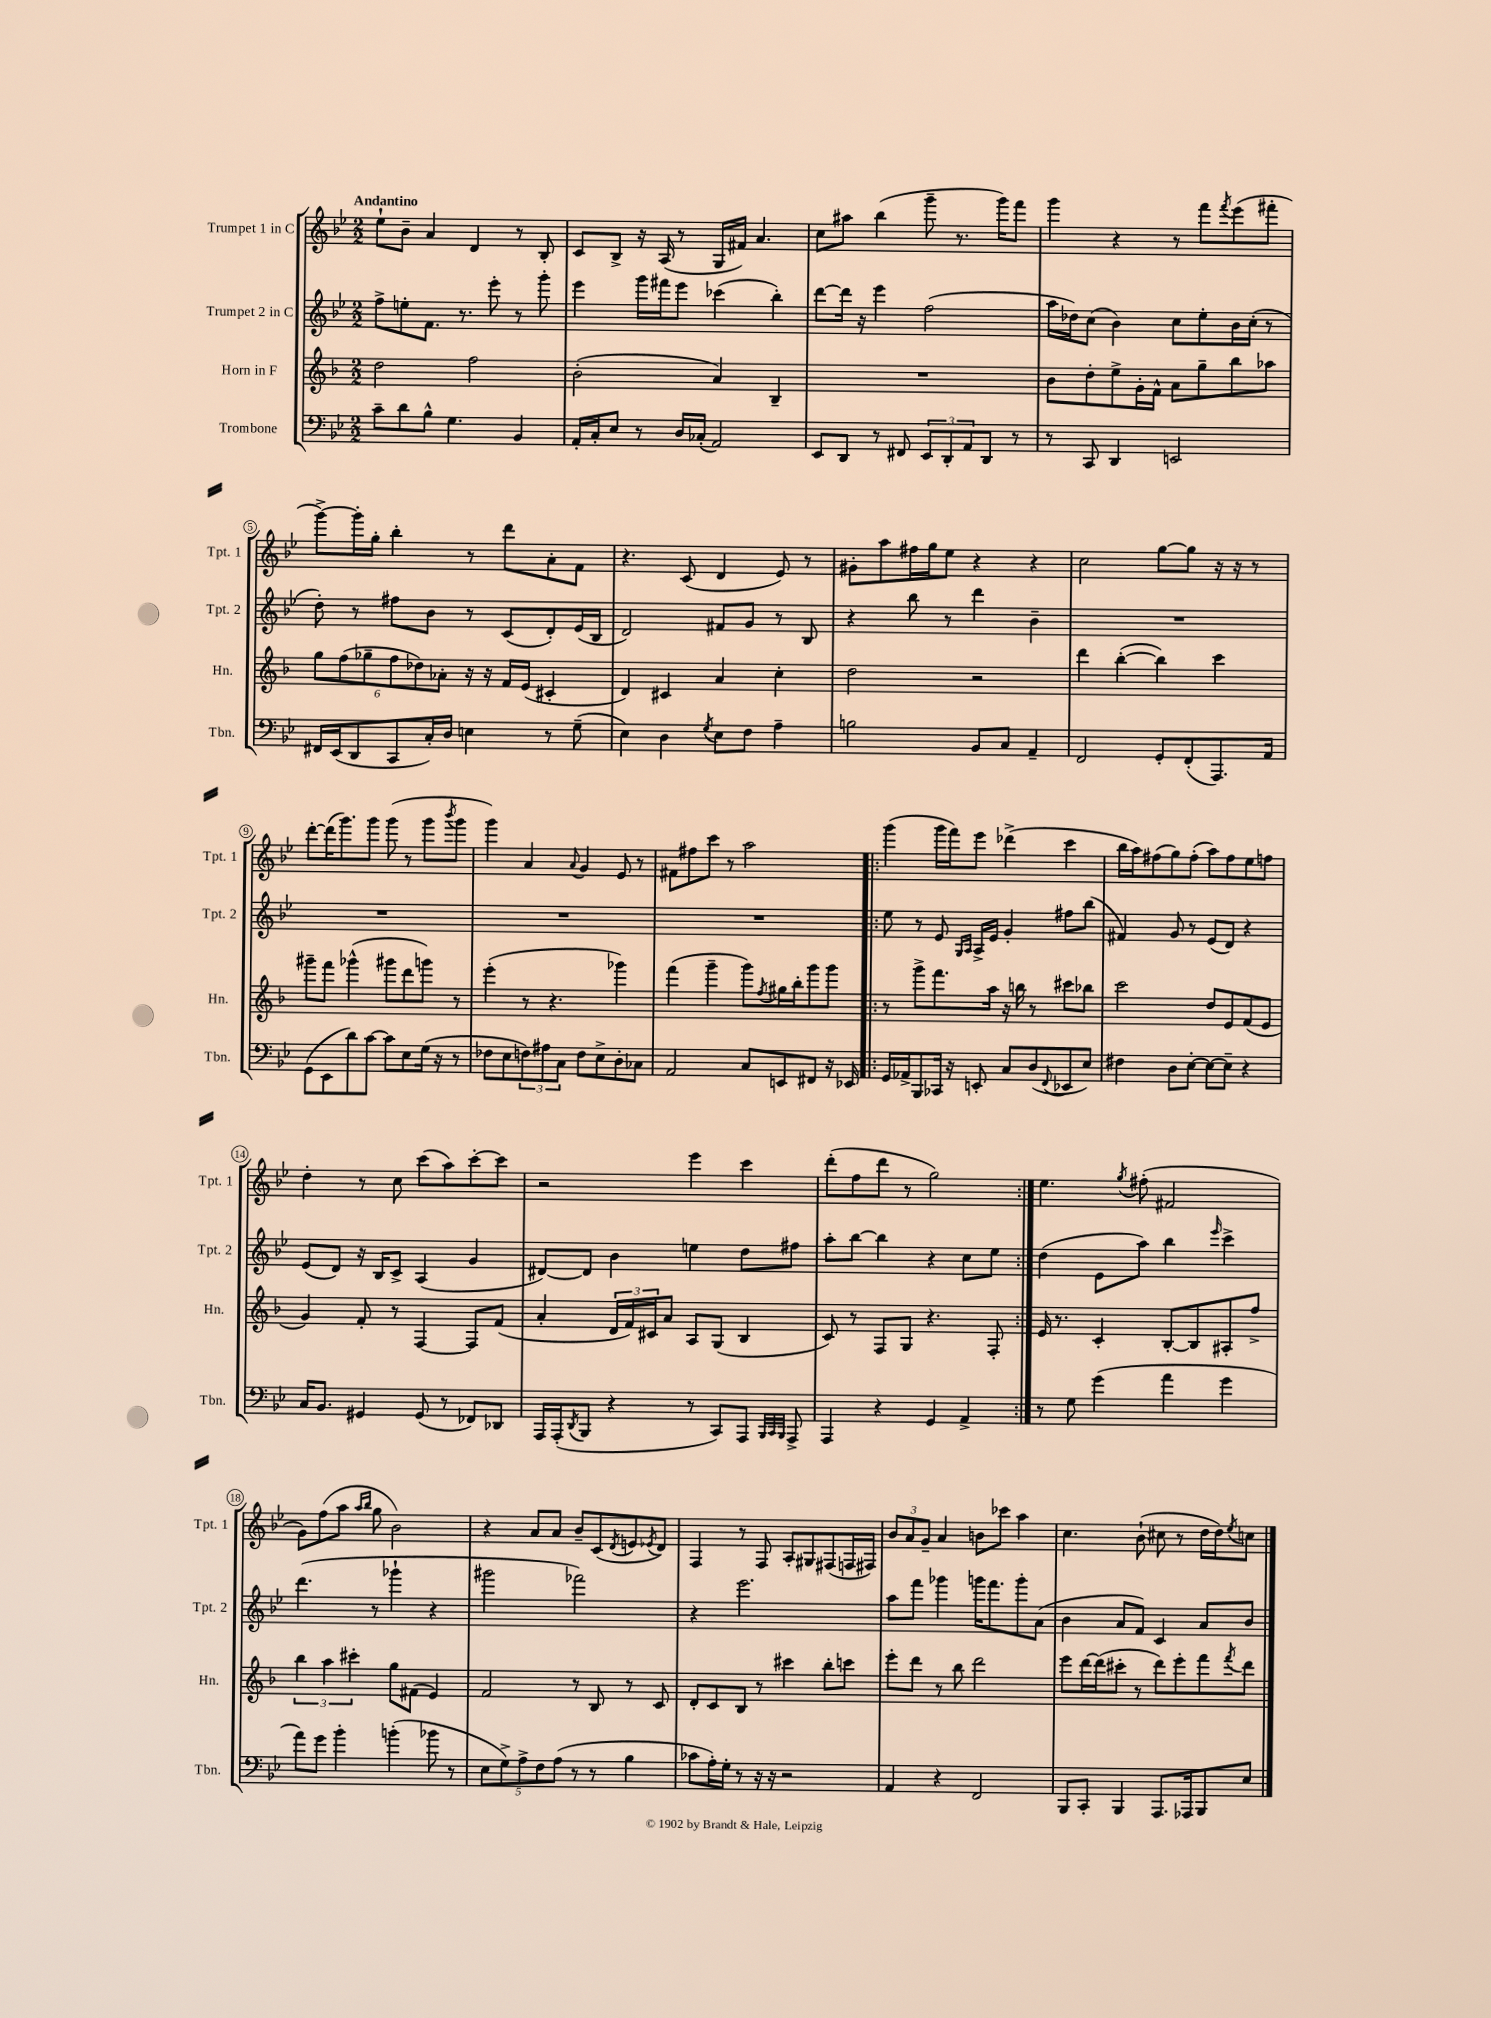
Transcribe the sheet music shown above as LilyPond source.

<<
\new StaffGroup <<
\new Staff = "s0" \with { instrumentName = "Trumpet 1 in C" shortInstrumentName = "Tpt. 1" } {
    \clef treble \key bes \major \numericTimeSignature \time 2/2 \tempo "Andantino"
    ees''8-! bes'8-- a'4 d'4 r8 bes8-. |
    c'8 bes8-> r16 a16( r8 g16 fis'16) a'4. |
    c''8 ais''8 bes''4( g'''8-- r8. g'''16) f'''8 |
    g'''4 r4 r8 f'''8 \acciaccatura { f'''8 } ees'''8( fis'''8-. |
    g'''8~->) g'''16-. g''16-. bes''4-. r8 d'''8 a'8-. f'8 |
    r4. c'8( d'4 ees'8) r8 |
    gis'8-. a''8 fis''16 g''16 ees''8 r4 r4 |
    c''2 g''8~ g''8 r16 r16 r8 |
    d'''8~-. d'''16( g'''8.) g'''8 g'''8( r8 g'''8 \acciaccatura { bes'''8 } g'''8 |
    g'''4) a'4 \appoggiatura { a'8 } g'4 ees'8 r8 |
    fis'8 fis''8 c'''8 r8 a''2 |
    \repeat volta 2 { g'''4( g'''16 f'''16) ees'''8 des'''4->( c'''4 |
    bes''16 a''16) fis''8( g''8) fis''8-.( a''8) fis''8 ees''8 f''8 |
    d''4-. r8 c''8 c'''8( a''8) c'''8~-. c'''8 |
    r2 ees'''4 c'''4 |
    d'''8-.( f''8 d'''8 r8 g''2) | }
    ees''4. \acciaccatura { g''8 } fis''8-.( fis'2 |
    g'8) f''8( a''8 \grace { a''16 bes''16 } g''8 bes'2) |
    r4 a'8 a'8 bes'8-- c'8( \acciaccatura { d'8 } e'8 \acciaccatura { ees'8 } d'8) |
    f4 r8 f8 a8-. gis8 fis8( f16 fis16) |
    \tuplet 3/2 { bes'8 a'8 g'8-- } a'4 b'8 ces'''8 a''4 |
    c''4. bes'8-!( cis''8 r8 d''16 d''16) \acciaccatura { ees''8 } c''8 \bar "|." |
}
\new Staff = "s1" \with { instrumentName = "Trumpet 2 in C" shortInstrumentName = "Tpt. 2" } {
    \clef treble \key bes \major \numericTimeSignature \time 2/2
    f''8-> e''8-. f'8. r8. ees'''8-. r8 g'''8-. |
    ees'''4 g'''16 fis'''16 ees'''8 ces'''4( bes''4-.) |
    d'''8~ d'''16 r16 ees'''4 f''2( |
    a''16 des''16) c''8( bes'4) c''8 ees''8-. bes'16 c''16-.( r8 |
    d''8-.) r8 fis''8 bes'8 r8 c'8( d'8-.) ees'16( bes16 |
    d'2) fis'8 g'8 r8 bes8 |
    r4 bes''8 r8 d'''4 bes'4-- |
    R1 |
    R1 |
    R1 |
    R1 |
    \repeat volta 2 { ees''8 r8 ees'8 \grace { g16 a16 } a16-> ees'16 g'4-. fis''8 bes''8( |
    fis'4) g'8 r8 ees'8( d'8) r4 |
    ees'8( d'8) r16 bes16 c'8-> a4( g'4 |
    dis'8~) dis'8 bes'4 e''4 d''8 fis''8 |
    a''8-. bes''8~ bes''4 r4 c''8 ees''8 | }
    d''4( ees'8 a''8) bes''4 \grace { ees'''16 } c'''4-> |
    d'''4.( r8 ges'''4-! r4 |
    gis'''2 fes'''2) |
    r4 ees'''2. |
    a''8 f'''8 ges'''4 g'''16 f'''8. g'''8-. a'8( |
    bes'4 a'8 f'8) c'4 a'8 bes'8 \bar "|." |
}
\new Staff = "s2" \with { instrumentName = "Horn in F" shortInstrumentName = "Hn." } {
    \clef treble \key f \major \numericTimeSignature \time 2/2
    d''2 f''2 |
    bes'2-.( a'4) bes4-- |
    R1 |
    bes'8 d''8-. e''8-> g'16-. f'16-^ a'8 g''8-- bes''8 aes''8 |
    \tuplet 6/4 { g''8 f''8( ges''8-- f''8 des''8) aes'8-. } r16 r16 f'16 e'16( cis'4-. |
    d'4) cis'4 a'4 c''4-. |
    d''2 r2 |
    d'''4 bes''4~-.( bes''4) c'''4 |
    gis'''8-- f'''8 ges'''4-^( gis'''8 d'''8 g'''8) r8 |
    e'''4-.( r8 r4. ges'''4) |
    f'''4( g'''4-- g'''8) \acciaccatura { f''8 } gis''16 bes''16-. g'''8 g'''8 |
    \repeat volta 2 { r8 g'''8-> f'''8. a''16 r16 b''16 r8 cis'''8 bes''8 |
    c'''2 d''8 e'8 f'8( e'8 |
    g'4) f'8-. r8 f4~ f8 f'8( |
    a'4-. \tuplet 3/2 { d'16 f'16) cis'16 } a'8 a8 g8( bes4 |
    c'8) r8 f8 g8 r4. f8-. | }
    e'16 r8. c'4-. bes8~-. bes8 ais8-. f''8-> |
    \tuplet 3/2 { bes''4 a''4 cis'''4-. } g''8 fis'8( e'4) |
    f'2 r8 bes8 r8 c'8 |
    d'8-. c'8 bes8 r8 cis'''4 bes''8-. c'''8 |
    e'''8-. d'''8 r8 bes''8 d'''2 |
    e'''8 d'''16~ d'''16( cis'''8-. r8 d'''8) e'''8-. f'''8 \acciaccatura { f'''8 } d'''8 \bar "|." |
}
\new Staff = "s3" \with { instrumentName = "Trombone" shortInstrumentName = "Tbn." } {
    \clef bass \key bes \major \numericTimeSignature \time 2/2
    c'8-- d'8 bes8-^ g4. bes,4 |
    a,16-. c16-. ees8 r8 d16 ces16-.( a,2) |
    ees,8 d,8 r8 fis,8 \tuplet 3/2 { ees,8 d,8-. a,8 } d,8 r8 |
    r8 c,8 d,4 e,2 |
    fis,16 ees,16( d,8 c,8 c16-.) d16 e4 r8 g8--( |
    ees4) d4 \acciaccatura { g8 } ees8 f8 a4-- |
    b2 bes,8 c8 a,4-- |
    f,2 g,8-. f,8-.( a,,8.) a,16 |
    g,8( ees,8 d'8) c'8~ c'8 ees8 g16( r16 r8 |
    fes8 ees8 \tuplet 3/2 { f8) ais8 c8 } f8 ees8-> d8-. ces8 |
    a,2 c8 e,8 fis,8 r16 ees,16 |
    \repeat volta 2 { g,16 aes,16-> bes,,8 ces,16 r16 e,8-. c8 d8( \appoggiatura { f,8 } ees,8 ees8) |
    fis4 d8 ees8~-. ees8~ ees8-- r4 |
    c16 bes,8. gis,4 gis,8( r8 fes,8) des,8 |
    a,,16 a,,16-.( \acciaccatura { d,8 } bes,,8 r4 r8 c,8) a,,8 \grace { bes,,32 c,32 bes,,32 } a,,8-> |
    a,,4 r4 g,4 a,4-> | }
    r8 g8 g'4( a'4 g'4 |
    a'8) g'8 bes'4-. b'4-.( bes'8 r8 |
    \tuplet 5/4 { ees8 g8->) a8-> f8 a8( } r8 r8 bes4 |
    ces'8 a16-.) g16-. r8 r16 r16 r2 |
    a,4 r4 f,2 |
    bes,,8 c,8-. bes,,4 a,,8. aes,,16 bes,,8 ees8 \bar "|." |
}
>>
>>
\layout { \context { \Score \override BarNumber.stencil = #(make-stencil-circler 0.1 0.3 ly:text-interface::print) } }
